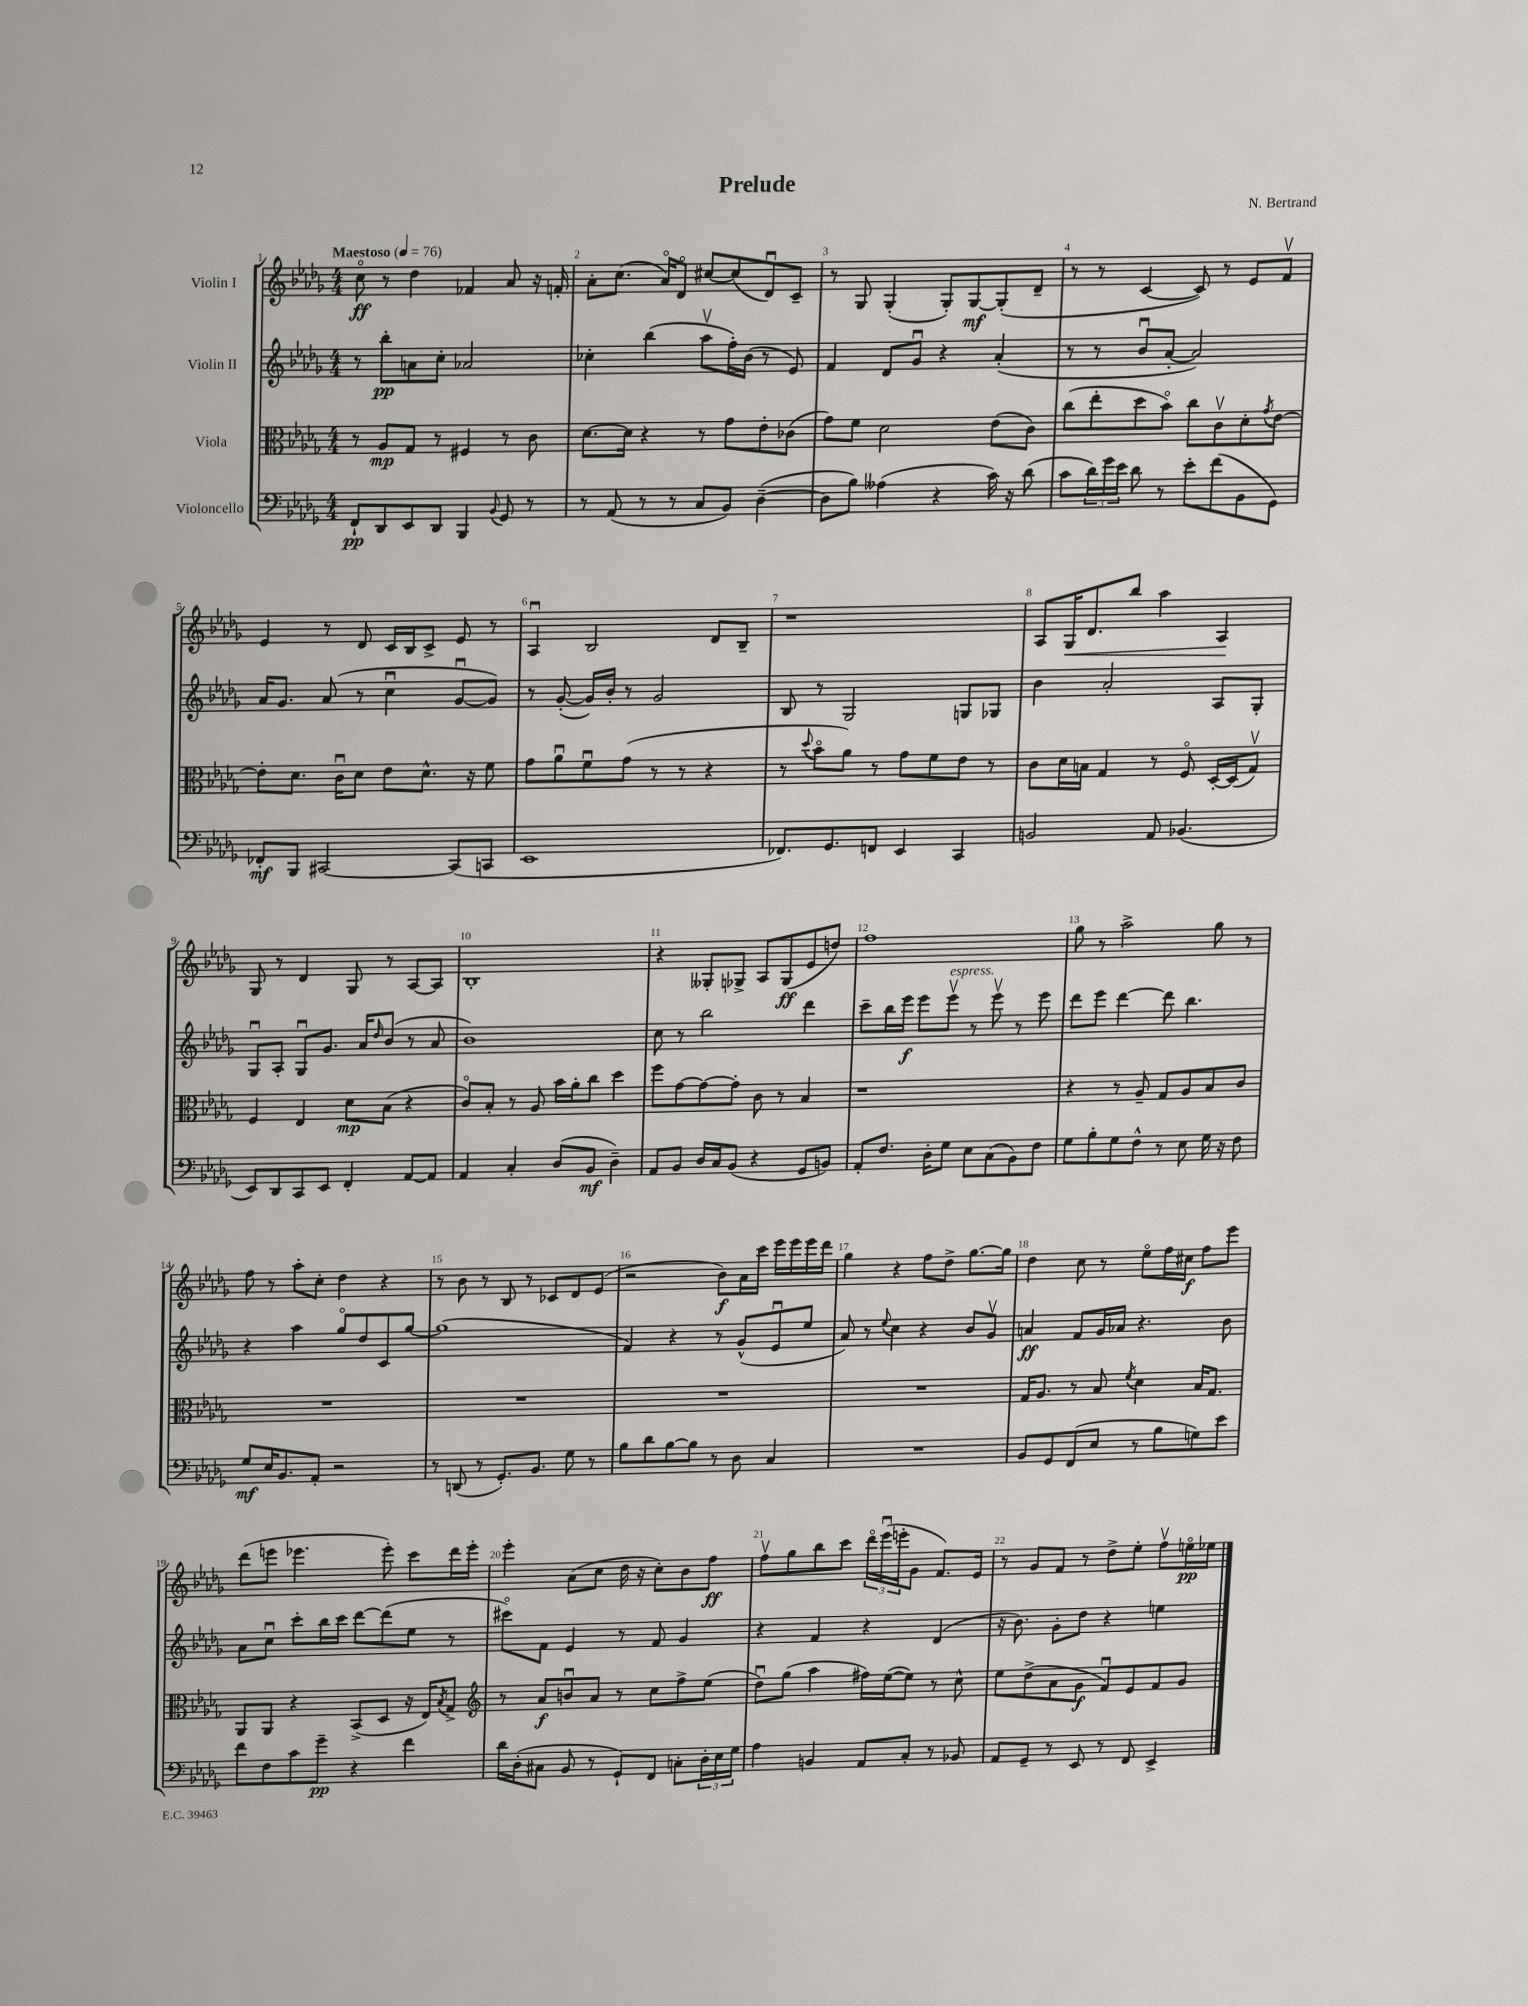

**kern	**kern	**kern	**kern
*staff4	*staff3	*staff2	*staff1
*clefF4	*clefC3	*clefG2	*clefG2
*k[b-e-a-d-g-]	*k[b-e-a-d-g-]	*k[b-e-a-d-g-]	*k[b-e-a-d-g-]
*M4/4	*M4/4	*M4/4	*M4/4
*MM76	*MM76	*MM76	*MM76
8FF`	8r	8r	8cco
8DD-	8A-	8bb-'	8r
8EE-	8G-	8a	4dd-
8DD-	8r	8cc'	.
4BBB-	4F#	2a-	4f-
8qqBB-	.	.	.
8GG-	8r	.	8a-
8r	8c	.	16r
.	.	.	16f'
=	=	=	=
8r	[8.d-	4cc-'	8a-'
(8AA-	.	.	(8.cc
.	16d-]	.	.
8r	4r	(4bb-	.
.	.	.	16a-o)
8r	.	.	8d-o
8C	8r	8aa-v	[8cc#
8BB-)	8g-	16ff')	(8cc#]
.	.	(16b-	.
([4D-~	8e-'	8r	8d-u)
.	(8c-	8e-)	8c~
=	=	=	=
8D-]	8g-)	4f	8r
8B-)	8f	.	8G-
(4A--	2d-	8d-	(4G-'
.	.	8g-u	.
4r	.	4r	8G-')
.	.	.	[8G-
16c)	(8e-	(4a-'	(8G-']
16r	.	.	.
(8d-	8c)	.	8d-~
=	=	=	=
8c	(8cc	8r	8r
24d-)	8ee-'	8r	8r
24g-	.	.	.
24e-	.	.	.
8d-	8dd-	8b-u	[4c
8r	8b-o)	[8a-'	.
8e-'	8cc	2a-])	8c])
(8f	8cv	.	8r
8BB-	8d-'	.	8e-
.	8qg-	.	.
8GG-)	[8e-	.	8fv
=	=	=	=
8FF-'	8e-']	16a-	4e-
.	.	8.g-	.
8BBB-	8.d-	.	.
[2CC#	.	(8a-	8r
.	16cu	.	.
.	8d-	8r	8d-
.	8e-	4ccu	16c
.	.	.	16B-
.	8.d-^^	.	8c^
(8CC#]	.	[8g-u	8e-
.	16r	.	.
8CC	8f	8g-])	8r
=	=	=	=
1EE-	8g-	8r	4A-u
.	8a-u	([8g-'	.
.	8fu	16g-])	2B-
.	.	16b-'	.
.	(8g-	8r	.
.	8r	2g-	.
.	8r	.	.
.	4r	.	8d-
.	.	.	8B-~
=	=	=	=
8.FF-)	8r	8B-	1r
.	8qqdd-	.	.
.	8b-o	8r	.
8.GG-	.	.	.
.	8a-)	2G-	.
8FF	8r	.	.
4EE-	8g-	.	.
.	8f	.	.
4CC	8e-	8G	.
.	8r	8G-	.
=	=	=	=
2BB	8c	4b-	8A-
.	16d-	.	16G-
.	16B	.	8.d-
.	4G-	2a-'	.
.	.	.	8bb-
8AA-	8r	.	4aa-
(4.BB-	8Fo	.	.
.	[16D-'	8A-	4A-
.	(16D-]	.	.
.	8G-v)	8G-'	.
=	=	=	=
8EE-)	4F	8G-u	8G-
8DD-	.	8A-'	8r
8CC	4E-	8G-u	4d-
8EE-	.	8.g-	.
4FF'	8d-	.	8G-
.	.	16a-	.
.	.	16qqdd-	.
.	(8B-	(8b-	8r
[8AA-	4r	8r	[8A-
8AA-]	.	8a-	8A-]
=	=	=	=
4AA-	8co)	1b-)	1B-'
.	8B-'	.	.
4C'	8r	.	.
.	8A-	.	.
(8D-	16b-	.	.
.	16a-'	.	.
8BB-	8cc	.	.
4D-~)	4dd-	.	.
=	=	=	=
8AA-	8ff	8cc	4r
8BB-	[8g-	8r	.
16D-	8g-_	2bb-	8G--'
16C	.	.	.
(8BB-	8g-']	.	8G-^
4r	8c	.	8A-
.	8r	.	(8G-
8GG-	4B-	4ddd-	8e-
8BB)	.	.	8dd)
=	=	=	=
8AA-'	1r	8ccc~	1ff
8.F	.	16bb-	.
.	.	16eee-	.
.	.	8eee-	.
16D-'	.	.	.
8G-	.	8eee-v	.
8E-	.	8r	.
(8C	.	8eee-v	.
8BB-)	.	8r	.
8F	.	8eee-	.
=	=	=	=
8G-	4r	8ddd-	8gg-
8B-'	.	8eee-	8r
8G-	8r	[4ddd-	2aa-^
8F^^	8A-~	.	.
8r	8G-	8ddd-]	.
8E-	8A-	4.bb-	.
16G-	8B-	.	8gg-
16r	.	.	.
8F	8c	.	8r
=	=	=	=
8G-	1r	4r	8ff
16E-	.	.	8r
8.BB-	.	.	.
.	.	4aa-	8aa-'
8AA-'	.	.	8cc'
2r	.	8gg-o	4dd-
.	.	8dd-	.
.	.	8c	4r
.	.	[8gg-	.
=	=	=	=
8r	1r	(1gg-]	8r
(8DD	.	.	8b-
8r	.	.	8r
8.GG-')	.	.	8B-
.	.	.	8r
8.BB-	.	.	.
.	.	.	8c-
8G-	.	.	8d-
8r	.	.	(8e-
=	=	=	=
8B-	1r	4f)	2r
8d-	.	.	.
[8B-	.	4r	.
8B-]	.	.	.
8r	.	8r	8b-)
8D-	.	(8g-^^	16a-
.	.	.	16ccc
4C	.	8e-u	16eee-
.	.	.	16eee-
.	.	8ee-	16eee-
.	.	.	16ddd-
=	=	=	=
1r	1r	8a-)	4gg-
.	.	8r	.
.	.	8qqee-	.
.	.	4cc	4r
.	.	4r	8ff
.	.	.	8dd-^
.	.	8b-	[8.gg-
.	.	8g-v	.
.	.	.	16gg-]
=	=	=	=
8BB-	16G-	4a	4dd-
.	8.A-	.	.
8GG-	.	.	.
(8FF	8r	8f	8cc
8E-	8B-	16g-	8r
.	.	16a-	.
.	8qf	.	.
8r	4d-	4.r	8ee-o
8B-	.	.	16ff
.	.	.	16cc#
8G)	16B-	.	8ff
.	8.G-	.	.
8e-	.	8b-	8eee-
=	=	=	=
8f	8AA-	8a-	(8ddd-
8F	8AA-	8ccu	8eee
8c	4r	8ccc'	4.eee-
8g-~	.	16bb-	.
.	.	16ccc	.
4r	(8BB-^	[8ddd-	.
.	8D-	(8ddd-]	8eee-')
4f	16r	8ee-	8ccc
.	16E-)	.	.
.	8qB-	.	.
.	8G-^	8r	16ddd-
.	.	.	16eee-'
=	=	=	=
*	*clefG2	*	*
16d-	8r	8ccc#o)	4eee-'
(16D-'	.	.	.
8C#	8a-	8f	.
8BB-	8bu	4e-	(8a-
8r	8a-	.	8cc
8GG-`)	8r	8r	16dd-
.	.	.	16r
8FF	8cc	8f	8cc')
8C'	8ff^	4g-	8b-
24D-'	(8ee-	.	8ff
24E-	.	.	.
24G-	.	.	.
=	=	=	=
4A-	8dd-u)	4r	8ffv
.	(8gg-	.	8gg-
4BB	4aa-	4f	8bb-
.	.	.	8ccc
8AA-	16ff#)	4r	24ddd-o
.	.	.	(24eee-u
.	([16ee-	.	.
.	.	.	24eee'
8C'	8ee-])	.	8g-
8r	8r	(4d-	8.f)
8BB-	8cc^^	.	.
.	.	.	16e-
=	=	=	=
8AA-	8ee-	16r	8r
.	.	8.b-)	.
8GG-~	(8dd-^	.	8g-
8r	8a-	8g-'	8f
8EE-	8g-	8dd-	8r
8r	8fu)	4r	8dd-^
8FF	8e-	.	8ee-'
4EE-^	8f	4ee	8ffv
.	8g-	.	16eeo
.	.	.	16ee-
==	==	==	==
*-	*-	*-	*-
